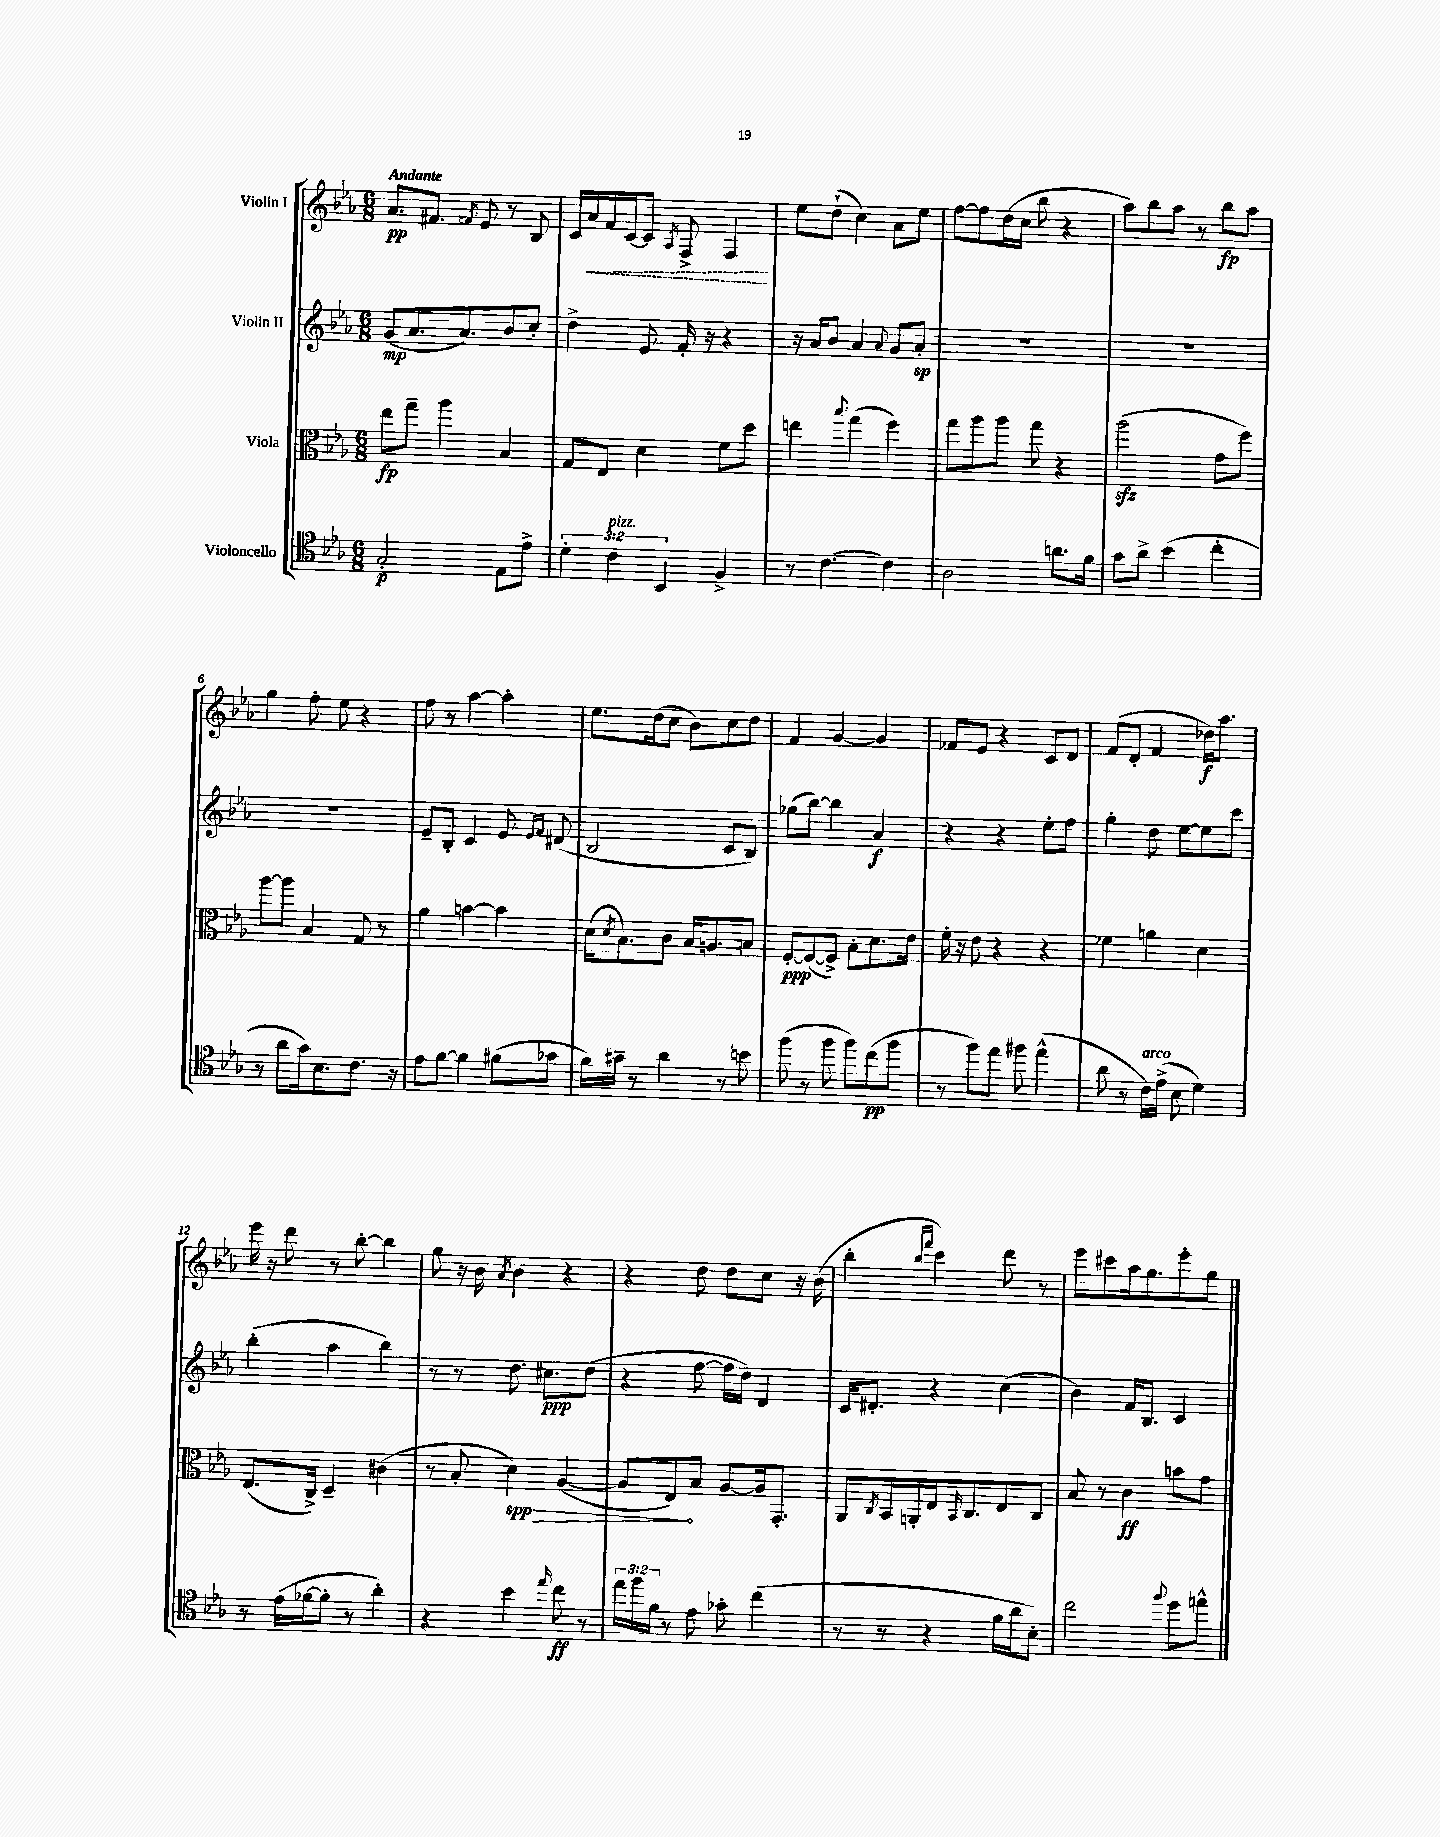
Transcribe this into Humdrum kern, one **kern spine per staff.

**kern	**kern	**kern	**kern
*staff4	*staff3	*staff2	*staff1
*clefC4	*clefC3	*clefG2	*clefG2
*k[b-e-a-]	*k[b-e-a-]	*k[b-e-a-]	*k[b-e-a-]
*M6/8	*M6/8	*M6/8	*M6/8
2G'/	8ee-\L	(8g/L	8.a-/L
.	8gg~\J	8.a-/	.
.	.	.	8.f#/J
.	4aa-\	.	.
.	.	8.a-/)	.
.	.	.	8qf/
.	.	.	8e-/
8E-\L	4B-/	8b-/	8r
8e-^\J	.	8cc'/J	8B-/
=	=	=	=
6d'\	8G/L	4dd^\	16c/LL
.	.	.	16a-/
.	8E-/J	.	16f/
6c\	.	.	.
.	.	.	[16c/J
.	4d\	8e-/	8c/]J
6BB-/	.	.	.
.	.	.	8qA-/
.	.	16f'/	8F^/
.	.	16r	.
4F^/	8f\L	4r	4F/
.	8dd\J	.	.
=	=	=	=
8r	4ee\	16r	8ee-\L
.	.	16a-/LK	.
[4.c\	.	8b-/J	(8dd`\J
.	8qqbb-/	.	.
.	(4gg\	4a-/	4cc\)
.	.	8qqa-/	.
4c\]	4ff\)	8g/L	8a-\L
.	.	8a-'/J	8ee-\J
=	=	=	=
2A-\	8gg\L	2.r	[8ff\L
.	8aa-\	.	8ff\]
.	8aa-\J	.	(16dd\L
.	.	.	16cc\JJ
.	8gg\	.	8bb-\
8.a\L	4r	.	4r
16f\Jk	.	.	.
=	=	=	=
8g\L	(2aa-\	2.r	8aa-\L)
8a-^\J	.	.	8bb-\
(4b-\	.	.	8aa-\J
.	.	.	8r
4cc'\	8g\L	.	8bb-\L
.	8ff\J)	.	8aa-\J
=	=	=	=
8r	[8aa-\L	2.r	4gg\
8a-\L	8aa-\]J	.	.
16g\k)	4B-/	.	8ff'\
8.B-\	.	.	.
.	.	.	8ee-\
8.c\J	8G/	.	4r
.	8r	.	.
16r	.	.	.
=	=	=	=
8e-\L	4a-\	8e-~/L	8ff\
[8f\J	.	8B-'/J	8r
4f\]	[4b\	4c/	[4aa-\
(8f#\L	4b\]	8e-/	4aa-'\]
.	.	16qqe-/LL	.
.	.	16qqf/JJ	.
8g-\J	.	(8d#/	.
=	=	=	=
16f\LL)	(16d\LK	2B-/	8.ee-\L
.	8qd/	.	.
16g#~\JJ	8.B-\)	.	.
8r	.	.	.
.	.	.	(16dd\k
4a-\	8c\J	.	8cc\J
.	16B-/LK	.	8b-\L)
.	8.A/	.	.
8r	.	8c/L	8cc\
8b\	8B/J	8B-/J)	8dd\J
=	=	=	=
(8ff\	[8F'/L	(8gg-\L	4f/
8r	(8F/_	[8bb-\J)	.
8ff\	8F^/]J)	4bb-\]	[4g/
8ff\L)	8B-'\L	.	.
(8cc\	8.d\	4a-/	4g/]
8ff\J	.	.	.
.	16e-\Jk	.	.
=	=	=	=
8r	16f'\	4r	8f-/L
.	16r	.	.
8ff\L)	8e-\	.	8e-/J
8ee-\J	4r	4r	4r
8ff#\	.	.	.
(4ee-^^\	4r	8ee-'\L	8c/L
.	.	8ff\J	8d/J
=	=	=	=
8a-\	4f-\	4gg'\	(8f/L
8r	.	.	8d'/J
16c\LL)	4a\	8dd\	4f/
(16e-^\JJ	.	.	.
8B-\	.	[8ee-\L	.
4d\)	4d\	8ee-\]	16dd-\LK)
.	.	.	8.aa-\J
.	.	8ccc\J	.
=	=	=	=
8r	(8.E-/L	(4bb-'\	16eee-\
.	.	.	16r
(16e-\LL	.	.	8ddd\
[16f-\J	16C^/Jk)	.	.
8f-'\]J	4D~/	4aa-\	8r
8r	.	.	[8bb-'\
4a-'\)	(4c#\	4bb-\)	4bb-\]
=	=	=	=
4r	8r	8r	8gg\
.	8B-'/	8r	16r
.	.	.	16b-\
.	.	.	8qa-/
4b-\	4d\)	8.dd\	4b-\
.	.	8.cc#\L	.
16qqee-/	.	.	.
8cc\	([4A-/	.	4r
8r	.	(8dd\J	.
=	=	=	=
24ee-\LL	8A-/]L	4r	4r
24ff\	.	.	.
24f\JJ	.	.	.
8r	8E-/)	.	.
8e-\	8B-/J	[8ff\	8dd\
8g-'\	[8A-/L	16ff\]LL	8dd\L
.	.	16dd\JJ)	.
(4cc\	16A-/]k	4d/	8cc\J
.	8.GG'/J	.	.
.	.	.	16r
.	.	.	(16b-\
=	=	=	=
8r	8AA-/L	16c/LK	4bb-'\
.	.	8.d#'/J	.
.	8qC/	.	.
8r	16BB-/L	.	.
.	16AA'/	.	.
.	.	.	16qqbb-/LL
.	.	.	16qqfff/JJ
4r	16E-/J	4r	4ccc\)
.	16qqBB-/	.	.
.	8.C/	.	.
16f\LL	8E-/	(4cc\	8ddd\
16a-\J	.	.	.
8B-'\J)	8C/J	.	8r
=	=	=	=
2cc\	8B-/	4b-\)	8eee-\L
.	8r	.	8ccc#\
.	4c\	16f/LK	16aa-\k
.	.	8.B-/J	8.gg\
8qqff/	.	.	.
8dd\L	8b\L	4c/	8eee-'\
8ee^^\J	8g\J	.	8gg\J
==	==	==	==
*-	*-	*-	*-
